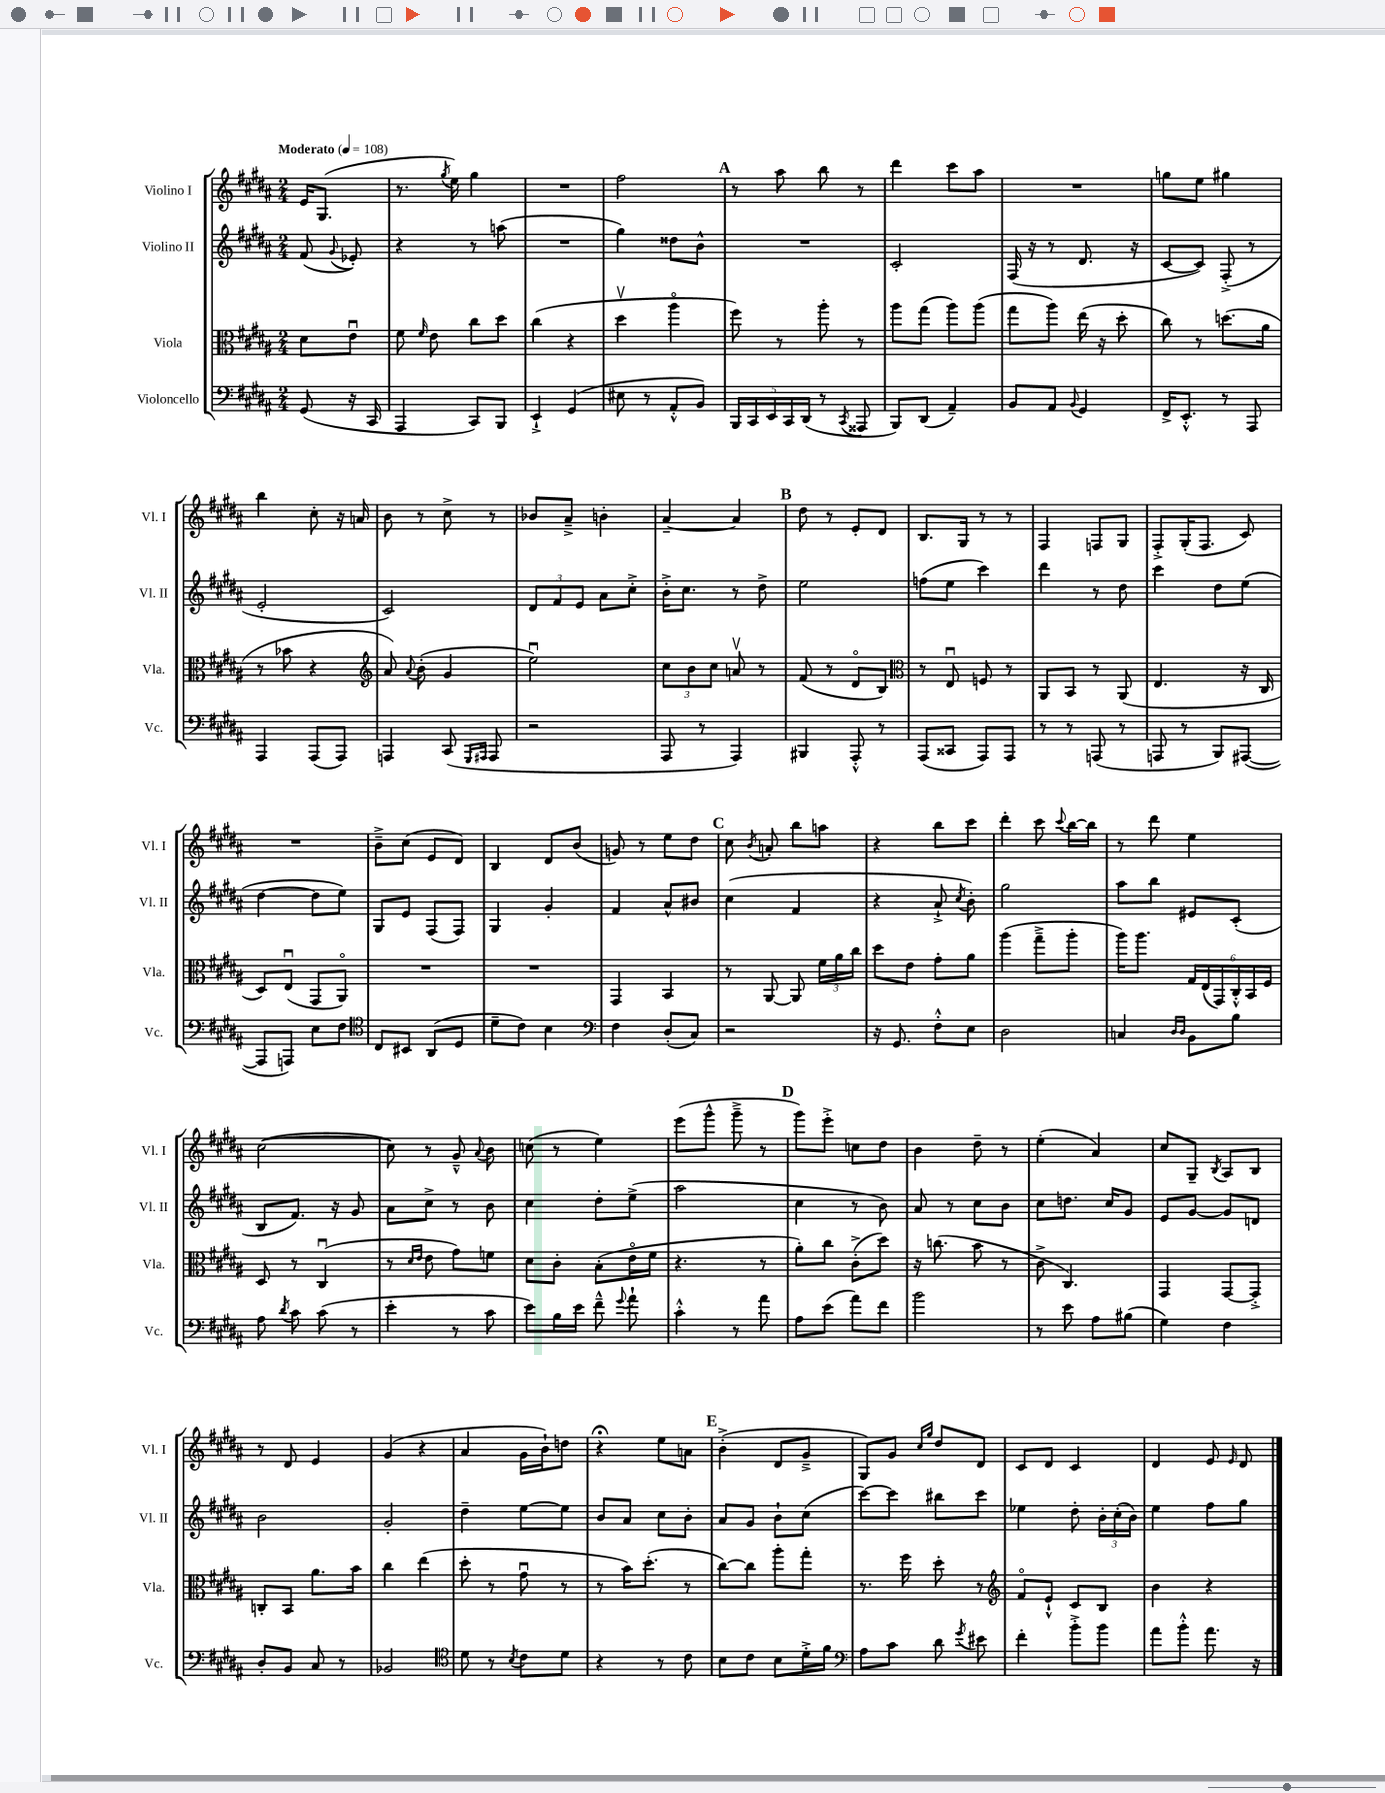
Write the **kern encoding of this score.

**kern	**kern	**kern	**kern
*part4	*part3	*part2	*part1
*staff4	*staff3	*staff2	*staff1
*I"Violoncello	*I"Viola	*I"Violino II	*I"Violino I
*I'Vc.	*I'Vla.	*I'Vl. II	*I'Vl. I
*clefF4	*clefC3	*clefG2	*clefG2
*k[f#c#g#d#a#]	*k[f#c#g#d#a#]	*k[f#c#g#d#a#]	*k[f#c#g#d#a#]
*M2/4	*M2/4	*M2/4	*M2/4
*MM108	*MM108	*MM108	*MM108
=	=	=	=
!	!	!	!LO:TX:a:B:t=Moderato
(8GG#/	8d#\L	(8f#/	16e/KL
.	.	.	(8.G#/J
.	.	8qqg#/	.
16r	8eu\J	8e-X'/)	.
16CC#/	.	.	.
=1	=1	=1	=1
4AAA#/	8f#\	4r	8.r
.	16qqf#/	.	.
.	8e\	.	.
.	.	.	8qgg#/
.	.	.	16ee\)
8CC#/L)	8cc#\L	8r	4gg#\
8BBB/J	8dd#\J	(8aan\	.
=2	=2	=2	=2
4EE`^/	(4cc#\	2r	2r
(4GG#/	4r	.	.
=3	=3	=3	=3
8E#X\	4dd#v\	4gg#\)	2ff#\
8r	.	.	.
8AA#'^^/L	4aa#\	8dd##X\L	.
8BB/J)	.	8b^^\J	.
!!LO:REH:place=s1:t=A
=4	=4	=4	=4
20BBB/LL	8ff#\)	2r	8r
20CC#/	.	.	.
20EE/	.	.	.
.	8r	.	8aa#\
20CC#/	.	.	.
(20DD#/JJ	.	.	.
8r	8aa#'\	.	8bb\
8qCC#/	.	.	.
8AAA##X/	8r	.	8r
=5	=5	=5	=5
8BBB/L)	8aa#\L	2c#'/	4ddd#\
(8DD#/J	(8gg#\J	.	.
4AA#~/)	8aa#\L)	.	8ccc#\L
.	(8aa#\J	.	8aa#\J
=6	=6	=6	=6
8BB/L	8gg#\L	(16F#/	2r
.	.	16r	.
8AA#/J	8aa#\J)	8r	.
8qqBB/	.	.	.
4GG#/	(16ee\	8.d#/	.
.	16r	.	.
.	8dd#'\	.	.
.	.	16r	.
=7	=7	=7	=7
16FF#^/KL	8cc#\)	[8c#/L	8ggn\L
8.EE'^^/J	.	.	.
.	8r	8c#/J])	8ee\J
8r	(8.ddn\L	(8F#'^/	4gg#X\
8AAA#/	.	8r	.
.	16a#\Jk	.	.
!!LO:LB:g=z
=8	=8	=8	=8
4AAA#/	8r	2e'/	4bb\
.	8b-X\	.	.
(8AAA#/L	4r	.	8cc#'\
8AAA#/J)	.	.	16r
.	.	.	16an/
=9	=9	=9	=9
*	*clefG2	*	*
4AAAn/	8a#/)	2c#/)	8b\
.	8qqa#/	.	.
.	(8b'\	.	8r
(8CC#/	4g#/	.	8cc#^\
16qqGGG#/LL	.	.	.
16qqAAA#X/JJ	.	.	.
8AAA#/	.	.	8r
=10	=10	=10	=10
2r	2eeu\)	12d#/L	8b-X/L
.	.	12f#/	.
.	.	.	8a#~^/J
.	.	12e/J	.
.	.	8a#\L	4bn'\
.	.	8cc#'^\J	.
=11	=11	=11	=11
8AAA#/	12cc#\L	16b'^\KL	[4a#~/
.	.	8.cc#\J	.
.	12b\	.	.
8r	.	.	.
.	12cc#\J	.	.
4AAA#/)	8anv/	8r	4a#/]
.	8r	8dd#^\	.
!!LO:REH:place=s1:t=B
=12	=12	=12	=12
4BBB#X/	(8f#/	2ee\	8dd#\
.	8r	.	8r
8AAA#'^^/	8d#/L	.	8e'/L
8r	8B/J)	.	8d#/J
=13	=13	=13	=13
*	*clefC3	*	*
(8AAA#/L	8r	(8ffn\L	8.B/L
8CC##X/J	8Eu/	8ee\J	.
.	.	.	16G#/Jk
8AAA#/L)	8Fn/	4ccc#\)	8r
8AAA#/J	8r	.	8r
=14	=14	=14	=14
8r	8AA#/L	4ddd#\	4F#/
8r	8BB/J	.	.
(8AAAn/	8r	8r	8Fn/L
8r	(8AA#/	8dd#\	8G#/J
=15	=15	=15	=15
8AAAn/	4.E/	4ccc#\	8F#'^/L
8r	.	.	(16G#'/K
.	.	.	8.F#/J
8BBB/L)	.	8dd#\L	.
([8AAA#X/J	16r	(8ee\J	8c#/)
.	16C#/	.	.
!!LO:LB:g=z
=16	=16	=16	=16
8AAA#/L]	8D#/L)	[4dd#\	2r
8AAAn/J)	(8Eu/J	.	.
8E\L	8GG#/L	8dd#\L]	.
8F#\J	8AA#/J)	8ee\J)	.
=17	=17	=17	=17
*clefC4	*	*	*
8C#/L	2r	8G#/L	8b~^\L
8BB#X/J	.	8e/J	(8cc#\J
(8AA#/L	.	(8F#/L	8e/L
8D#/J	.	8F#/J)	8d#/J)
=18	=18	=18	=18
8d#~\L	2r	4G#/	4B/
8c#\J)	.	.	.
4B\	.	4g#'/	8d#/L
.	.	.	(8b/J
=19	=19	=19	=19
*clefF4	*	*	*
4F#\	4GG#/	4f#/	8gn/)
.	.	.	8r
(8D#'/L	4BB/	8a#^^/L	8ee\L
8C#/J)	.	8b#X/J	8dd#\J
!!LO:REH:place=s1:t=C
=20	=20	=20	=20
2r	8r	(4cc#\	8cc#\
.	.	.	8qb/
.	[8AA#/	.	8an'/
.	8AA#/]	4f#/	8bb\L
.	24f#\LL	.	8aan\J
.	24a#\	.	.
.	24cc#\JJ	.	.
=21	=21	=21	=21
16r	8dd#\L	4r	4r
8.GG#/	.	.	.
.	8e\J	.	.
8F#'^^\L	8g#'\L	8a#`^/	8bb\L
.	.	8qcc#/	.
8E\J	8a#\J	8b'\)	8ccc#\J
=22	=22	=22	=22
2D#\	(4aa#\	2gg#\	4ddd#'\
.	8gg#~^\L	.	8ccc#\
.	.	.	8qqccc#/
.	8aa#'\J	.	[16bb\LL
.	.	.	16bb\JJ]
=23	=23	=23	=23
4Cn/	16aa#\KL)	8aa#\L	8r
.	8.aa#\J	.	.
.	.	8bb\J	8ddd#\
16qqD#/LL	.	.	.
16qqD#/JJ	.	.	.
8BB\L	24G#/LL	8e#X/L	4ee\
.	(24E/	.	.
.	24GG#/)	.	.
8B\J	24C#'^^/	(8c#'/J	.
.	24BB/	.	.
.	24F#/JJ	.	.
!!LO:LB:g=z
=24	=24	=24	=24
8A#\	8D#/	8B/L	([2cc#\
8qd#/	.	.	.
8c#\	8r	8.f#/J)	.
(8c#\	(4C#u/	.	.
.	.	16r	.
8r	.	8g#/	.
=25	=25	=25	=25
4e'\	8r	8a#\L	8cc#\])
.	16qqd#/LL	.	.
.	16qqe/JJ	.	.
.	8e\	8cc#^\J	8r
8r	8g#\L)	8r	8g#~^^/
.	.	.	8qqa#/
8c#\	8fn\J	8b\	8b\
=26	=26	=26	=26
8e\L)	8d#\L	4cc#\	(8ccn\
16B\L	8c#'\J	.	8r
16e\JJ	.	.	.
8f#~^^\	(8B'\L	8dd#'\L	4ee\)
8qqg#/	.	.	.
8a#`\	16e\L	(8ee^\J	.
.	16f#\JJ	.	.
=27	=27	=27	=27
4c#'^^\	4.r	2aa#\	(8eee\L
.	.	.	8ggg#^^\J
8r	.	.	8ggg#~^\
8a#\	8r	.	8r
!!LO:REH:place=s1:t=D
=28	=28	=28	=28
8A#\L	8a#'\L)	4cc#\	8ggg#\L)
(8e\J	8cc#\J	.	8eee'^\J
8a#\L)	(8c#'^\L	8r	8ccn\L
8f#\J	8dd#\J)	8b\)	8dd#\J
=29	=29	=29	=29
2b\	16r	8a#/	4b\
.	(8.ccn\	.	.
.	.	8r	.
.	8b\	8cc#\L	8dd#~\
.	8r	8b\J	8r
=30	=30	=30	=30
8r	8c#^\	8cc#\L	(4ee'\
8e\	4.C#/)	8.ddn\J	.
8A#\L	.	.	4a#/)
.	.	16cc#/KL	.
(8B#X\J	.	8g#/J	.
=31	=31	=31	=31
4G#\)	4GG#/	8e/L	8cc#/L
.	.	[8g#/J	8G#~/J
.	.	.	8qB/
4F#\	[8GG#/L	8g#/L]	8A#/L
.	8GG#'^/J]	8dn/J	8B/J
!!LO:LB:g=z
=32	=32	=32	=32
8D#'/L	8Cn'/L	2b\	8r
8BB/J	8BB/J	.	8d#/
8C#/	8.a#\L	.	4e/
8r	.	.	.
.	16b\Jk	.	.
=33	=33	=33	=33
2BB-X/	4cc#\	2g#'/	(4g#/
.	(4ee\	.	4r
=34	=34	=34	=34
*clefC4	*	*	*
8d#\	8dd#'\	4dd#~\	4a#/
8r	8r	.	.
8qB/	.	.	.
8c#\L	8g#u\	[8ee\L	16g#\LL
.	.	.	16b`\J)
8d#\J	8r	8ee\J]	8ddn\J
=35	=35	=35	=35
4r	8r	8b/L	4r;<
.	16b\KL)	8a#/J	.
.	(8.dd#'\J	.	.
8r	.	8cc#\L	8ee\L
8c#\	8r	8b'\J	8an\J
!!LO:REH:place=s1:t=E
=36	=36	=36	=36
8B\L	[8cc#\L)	8a#/L	(4b'^\
8c#\J	8cc#\J]	8g#/J	.
8B\L	8aa#'\L	8b`\L	8d#/L
16d#'^\L	8gg#'\J	(8cc#\J	8g#~^/J
16f#\JJ	.	.	.
=37	=37	=37	=37
*clefF4	*	*	*
8A#\L	8.r	[8ccc#\L)	8G#/L)
8c#\J	.	8ccc#\J]	8g#/J
.	16ff#\	.	.
.	.	.	16qqcc#/LL
.	.	.	16qqgg#/JJ
8d#\	8dd#'\	8bb#X\L	8dd#/L
8qg#/	.	.	.
8e#X\	8r	8ccc#\J	8d#/J
=38	=38	=38	=38
*	*clefG2	*	*
4f#'\	8f#/L	4ee-X\	8c#/L
.	8e`^^/J	.	8d#/J
8b'^\L	8c#/L	8dd#'\	4c#/
8b\J	8B/J	24b'\LL	.
.	.	(24cc#'\	.
.	.	24b\JJ)	.
=39	=39	=39	=39
8a#\L	4b\	4ee\	4d#/
8b'^^\J	.	.	.
8.a#\	4r	8ff#\L	8e/
.	.	.	16qqe/
.	.	8gg#\J	8d#/
16r	.	.	.
==	==	==	==
*-	*-	*-	*-
